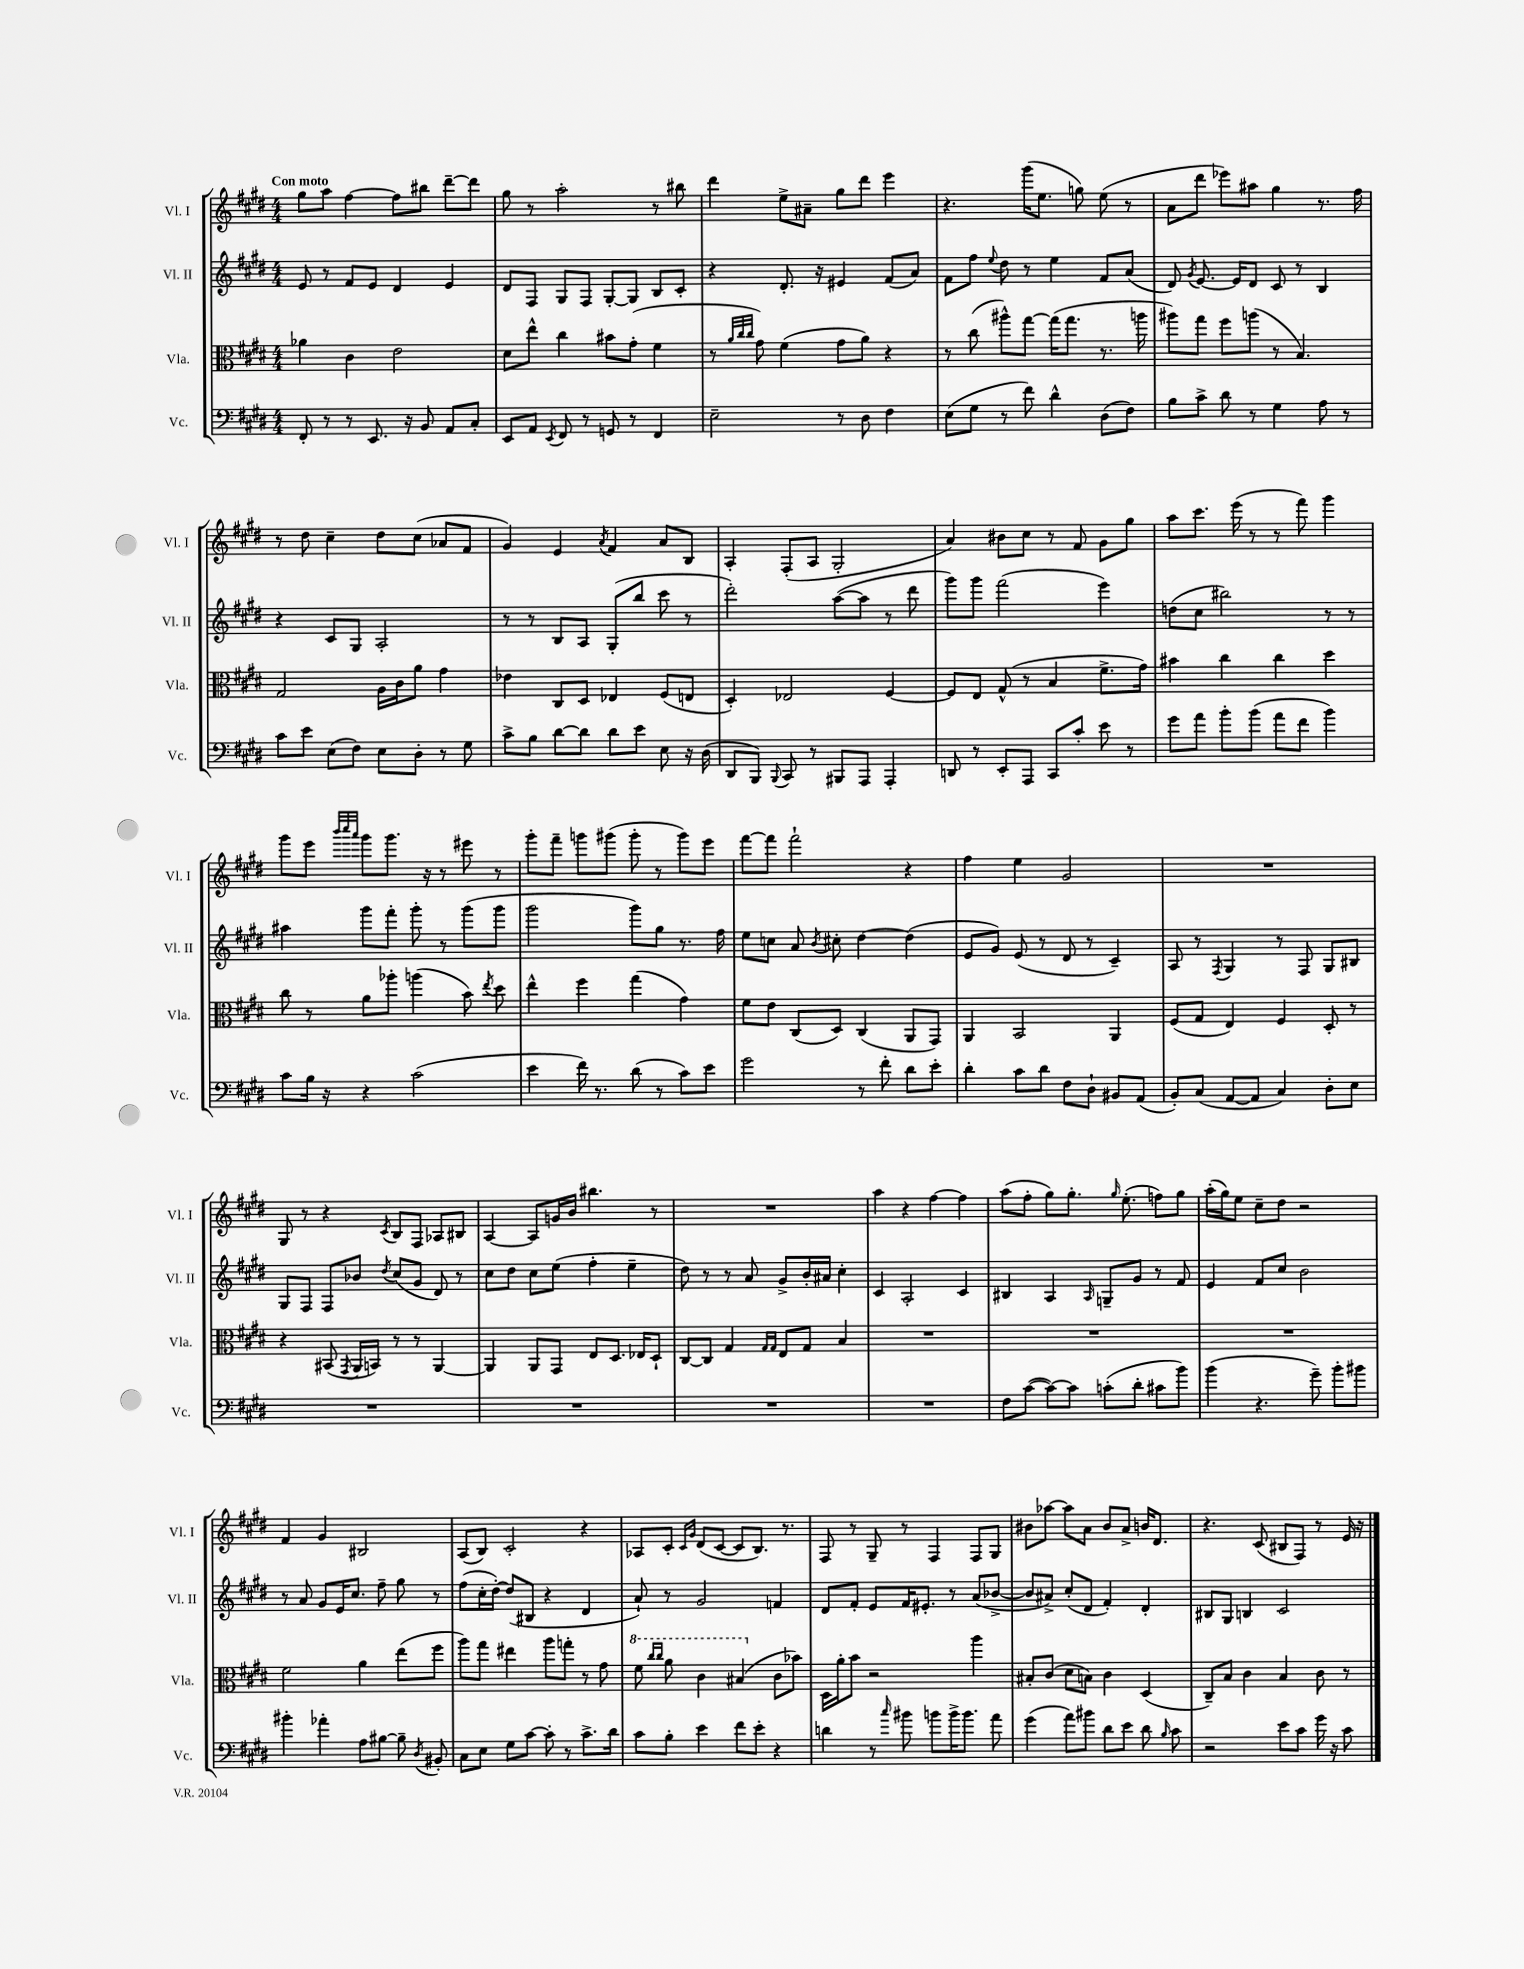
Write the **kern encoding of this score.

**kern	**kern	**kern	**kern
*part4	*part3	*part2	*part1
*staff4	*staff3	*staff2	*staff1
*I"Vc.	*I"Vla.	*I"Vl. II	*I"Vl. I
*I'Vc.	*I'Vla.	*I'Vl. II	*I'Vl. I
*clefF4	*clefC3	*clefG2	*clefG2
*k[f#c#g#d#]	*k[f#c#g#d#]	*k[f#c#g#d#]	*k[f#c#g#d#]
*M4/4	*M4/4	*M4/4	*M4/4
=1	=1	=1	=1
!	!	!	!LO:TX:a:B:t=Con moto
8FF#'/	4a-X\	8e/	8gg#\L
8r	.	8r	8aa\J
8r	4c#\	8f#/L	[4ff#\
8.EE/	.	8e/J	.
.	2e\	4d#/	8ff#\L]
16r	.	.	.
8BB/	.	.	8bb#X\J
8AA/L	.	4e/	[8ddd#~\L
8C#'/J	.	.	8ddd#\J]
=2	=2	=2	=2
8EE/L	8d#\L	8d#/L	8gg#\
8AA/J	8ee^^\J	8F#/J	8r
8qEE/	.	.	.
8FF#/	4cc#\	8G#/L	2aa'\
8r	.	8F#/J	.
8GGn/	8b#X\L	[8G#'/L	.
8r	(8g#'\J	8G#/J]	.
4FF#/	4f#\	8B/L	8r
.	.	8c#'/J	8bb#X\
=3	=3	=3	=3
2E~\	8r	4r	4ddd#\
.	32qqa/LLL	.	.
.	32qqcc#/	.	.
.	32qqcc#/JJJ	.	.
.	8g#\)	.	.
.	(4f#\	8.d#'/	8ee^\L
.	.	.	8a#X~\J
.	.	16r	.
8r	8g#\L	4e#X/	8gg#\L
8D#\	8a\J)	.	8ddd#\J
4F#\	4r	(8f#/L	4eee\
.	.	8a/J)	.
=4	=4	=4	=4
(8E\L	8r	8f#\L	4.r
8G#\J	(8cc#\	8ff#\J	.
.	.	8qqee/	.
8r	8aa#X^^\L)	8dd#\	.
8f#\)	[8gg#\J	8r	(16ggg#\KL
.	.	.	8.ee\J
4d#^^\	(16gg#\KL]	4ee\	.
.	8.gg#\J	.	.
.	.	.	8ggn\)
(8D#\L	8.r	8f#/L	(8ee\
8F#\J)	.	(8a/J	8r
.	16aan\	.	.
=5	=5	=5	=5
8B\L	8aa#X\L)	8d#/)	8a\L
.	.	8qg#/	.
8c#^\J	8gg#\J	[8.e/	8ddd#\J
8d#\	8ff#\L	.	8eee-X\L)
.	.	16e/KL]	.
8r	(8aan\J	8d#/J	8aa#X\J
4G#\	8r	8c#/	4gg#\
.	4.B/)	8r	.
8A\	.	4B/	8.r
8r	.	.	.
.	.	.	16ff#\
!!LO:LB:g=z
=6	=6	=6	=6
8c#\L	2G#/	4r	8r
8e\J	.	.	8dd#\
(8E\L	.	8c#/L	4cc#~\
8F#\J)	.	8G#/J	.
8E\L	16A\LL	2A'/	8dd#\L
.	16c#\J	.	.
8D#'\J	8a\J	.	(8cc#\J
8r	4g#\	.	8a-X/L
8G#\	.	.	8f#/J
=7	=7	=7	=7
8c#^\L	4e-X\	8r	4g#/)
8B\J	.	8r	.
[8d#\L	8C#/L	8B/L	4e/
8d#\J]	8D#/J	8A/J	.
.	.	.	8qa/
8d#\L	4E-X/	(8G#'/L	4f#/
8e\J	.	8bb/J	.
8E\	(8F#/L	8ccc#\	8a/L
16r	8En/J	8r	8B/J
(16D#\	.	.	.
=8	=8	=8	=8
8DD#/L	4D#'/)	2ddd#'\)	4A'/
8BBB/J)	.	.	.
8qqBBB/	.	.	.
8CC#/	2E-X/	.	(8F#'/L
8r	.	.	8A/J
8BBB#X/L	.	([8aa\L	2G#'/
8AAA/J	.	8aa\J]	.
4AAA'/	[4F#/	8r	.
.	.	8ddd#\	.
=9	=9	=9	=9
8DDn/	8F#/L]	8ggg#\L)	4a/)
8r	8E/J	8ggg#\J	.
8EE'/L	(8G#^^/	(2fff#\	8b#X\L
8AAA/J	8r	.	8cc#\J
8CC#/L	4B/	.	8r
8c#'/J	.	.	8f#/
8e\	8.f#^\L	4eee\)	8g#\L
8r	.	.	8gg#\J
.	16g#\Jk)	.	.
=10	=10	=10	=10
8g#\L	4b#X\	(8ddn\L	8aa\L
8a\J	.	8cc#\J	8.ccc#\J
8b'\L	4cc#\	2bb#X\)	.
.	.	.	(16eee\
(8b\J	.	.	8r
8a\L	4cc#\	.	8r
8f#\J	.	.	8fff#\)
4b\)	4dd#\	8r	4ggg#\
.	.	8r	.
!!LO:LB:g=z
=11	=11	=11	=11
8c#\L	8cc#\	4aa#X\	8ggg#\L
16B\Jk	8r	.	8eee\J
16r	.	.	.
.	.	.	32qqbbb/LLL
.	.	.	32qqcccc#/
.	.	.	32qqaaa/JJJ
4r	8a\L	8ggg#\L	8ggg#\L
.	8aa-X'\J	8fff#'\J	8.ggg#\J
(2c#\	(4aan\	8ggg#'\	.
.	.	.	16r
.	.	8r	8r
.	8b\)	(8ggg#\L	8eee#X\
.	8qee/	.	.
.	8dd#\	8ggg#\J	8r
=12	=12	=12	=12
4e\	4ee^^\	2ggg#\	8ggg#'\L
.	.	.	8fff#~\J
16f#\)	4ff#\	.	8gggn\L
8.r	.	.	.
.	.	.	(8ggg#X\J
(8d#\	(4gg#\	8ggg#\L)	8ggg#'\
8r	.	8gg#\J	8r
8c#\L)	4g#\)	8.r	8ggg#\L)
8e\J	.	.	8eee\J
.	.	16ff#\	.
=13	=13	=13	=13
2g#\	8f#\L	8ee\L	[8fff#\L
.	8e\J	8ccn\J	8fff#\J]
.	(8C#/L	8a/	2fff#`\
.	.	8qb/	.
.	8D#/J)	8cc#X'\	.
8r	(4C#/	[4dd#\	.
8f#'\	.	.	.
8d#\L	8AA/L	(4dd#\]	4r
8e'\J	8GG#/J)	.	.
=14	=14	=14	=14
4d#'\	4AA/	8e/L	4ff#\
.	.	8g#/J)	.
8c#\L	2BB/	(8e/	4ee\
8d#\J	.	8r	.
8F#\L	.	8d#/	2g#/
8D#`\J	.	8r	.
8BB#X/L	4AA/	4c#~/)	.
(8AA/J	.	.	.
=15	=15	=15	=15
8BB'/L)	(8F#/L	8A/	1r
(8C#/J	8G#/J	8r	.
.	.	8qF#/	.
[8AA/L	4E/)	4G#/	.
8AA/J]	.	.	.
4C#/)	4F#/	8r	.
.	.	8F#/	.
8D#'\L	8D#'/	8G#/L	.
8E\J	8r	8B#X/J	.
!!LO:LB:g=z
=16	=16	=16	=16
1r	4r	8G#/L	8G#/
.	.	8F#/J	8r
.	(8BB#X/	8F#/L	4r
.	8qGG#/	.	.
.	16AA/LL	8b-X/J	.
.	16BBn/JJ)	.	.
.	.	8qdd#/	8qc#/
.	8r	(8cc#/L	8B/L
.	8r	8g#/J	8F#/J
.	[4AA/	8d#/)	8A-X/L
.	.	8r	8B#X/J
=17	=17	=17	=17
1r	4AA/]	8cc#\L	[4A/
.	.	8dd#\J	.
.	8AA/L	8cc#\L	8A/L]
.	8GG#/J	(8ee\J	16gn/L
.	.	.	16b/JJ
.	8E/L	4ff#'\	4.bb#X\
.	8.D#/J	.	.
.	.	4ee~\	.
.	16E-X/KL	.	.
.	8D#`/J	.	8r
=18	=18	=18	=18
1r	[8C#/L	8dd#\)	1r
.	8C#/J]	8r	.
.	4G#/	8r	.
.	.	8a/	.
.	16qqG#/LL	.	.
.	16qqG#/JJ	.	.
.	8E/L	8g#^/L	.
.	8G#/J	16b'/L	.
.	.	16a#X/JJ	.
.	4B/	4cc#'\	.
=19	=19	=19	=19
1r	1r	4c#/	4aa\
.	.	2A'/	4r
.	.	.	[4ff#\
.	.	4c#/	4ff#\]
=20	=20	=20	=20
8F#\L	1r	4B#X/	(8aa\L
([8c#\J	.	.	8ff#'\J
8c#\L_)	.	4A/	8gg#\L)
8c#\J]	.	.	8.gg#'\J
.	.	16qqA/	.
(8cn'\L	.	8Gn~/L	.
.	.	.	16qqgg#/
.	.	.	(8.ee'\
8d#'\J	.	8g#/J	.
8c#X\L	.	8r	8ffn\L)
8b\J)	.	8f#/	8gg#\J
=21	=21	=21	=21
(4b\	1r	4e/	(16aa'\LL
.	.	.	16gg#\J)
.	.	.	8ee\J
4.r	.	8f#/L	8cc#~\L
.	.	8cc#/J	8dd#\J
.	.	2b\	2r
8g#~\)	.	.	.
8b'\L	.	.	.
8b#X\J	.	.	.
!!LO:LB:g=z
=22	=22	=22	=22
4b#X'\	2f#\	8r	4f#/
.	.	8a/	.
4a-X'\	.	8g#/L	4g#/
.	.	16e/K	.
.	.	8.cc#/J	.
8A\L	4a\	.	2B#X/
[8B#X\J	.	8ff#~\	.
8B#~\]	(8ee\L	8gg#\	.
8qD#/	.	.	.
8BB#X'/	8ff#\J	8r	.
=23	=23	=23	=23
8C#\L	8aa\L)	(8ff#\L	(8A/L
8E\J	8gg#\J	16cc#'\L	8B/J)
.	.	[16dd#'\JJ)	.
8G#\L	4ee#X\	(8dd#/L]	2c#'/
[8c#\J	.	8B#X/J	.
8c#'\]	8aa\L	4r	.
8r	8ggn'\J	.	.
8.c#^\L	8r	4d#/	4r
.	8g#\	.	.
16d#\Jk	.	.	.
=24	=24	=24	=24
*	*8va	*	*
8c#\L	8ff#\	8a`/)	8A-X/L
.	16qqccc#/LL	.	.
.	16qqccc#/JJ	.	.
8B'\J	8aa\	8r	8c#'/J
.	.	.	16qqc#/LL
.	.	.	16qqg#/JJ
4e\	4cc#\	2g#/	(8d#/L
.	.	.	[8c#/J
8f#\L	(4b#X/	.	8c#/L]
8e'\J	.	.	8.B/J)
*	*X8va	*	*
4r	8c#\L	4fn/	.
.	.	.	8.r
.	8b-X\J)	.	.
=25	=25	=25	=25
4dn\	16D#\LL	8d#/L	8F#/
.	16a'\J	.	.
.	8b\J	8f#'/J	8r
8r	2r	8e/L	8G#~/
16qqcc#/	.	.	.
8b#X\	.	16f#/K	8r
.	.	8.e#X'/J	.
8bn\L	.	.	4F#/
16b^\K	.	8r	.
8.b\J	.	.	.
.	4aa\	(8a/L	8F#/L
8a\	.	[8b-X^/J	8G#/J
=26	=26	=26	=26
(4g#\	8B#X'/L	8b-/L]	8b#X\L
.	(8c#/J	8a#X^/J)	[8aa-X\J
8a\L)	8d#\L	(8cc#'/L	8aa-\L]
8b#X\J	8Bn\J)	8d#/J	8a\J
8d#\L	4c#\	4f#'/)	8b#/L
8e\J	.	.	8a^/J
8d#\	(4D#/	4d#'/	16bn/KL
.	.	.	8.d#/J
16qqB/	.	.	.
8c#\	.	.	.
=27	=27	=27	=27
2r	8C#~/L)	8B#X/L	4.r
.	8B/J	8G#/J	.
.	4c#\	4Bn/	.
.	.	.	(8c#/
8e\L	4B/	2c#/	8B#X/L
8c#\J	.	.	8F#/J)
16g#\	8c#\	.	8r
16r	.	.	.
8c#\	8r	.	16e/
.	.	.	16r
==	==	==	==
*-	*-	*-	*-
